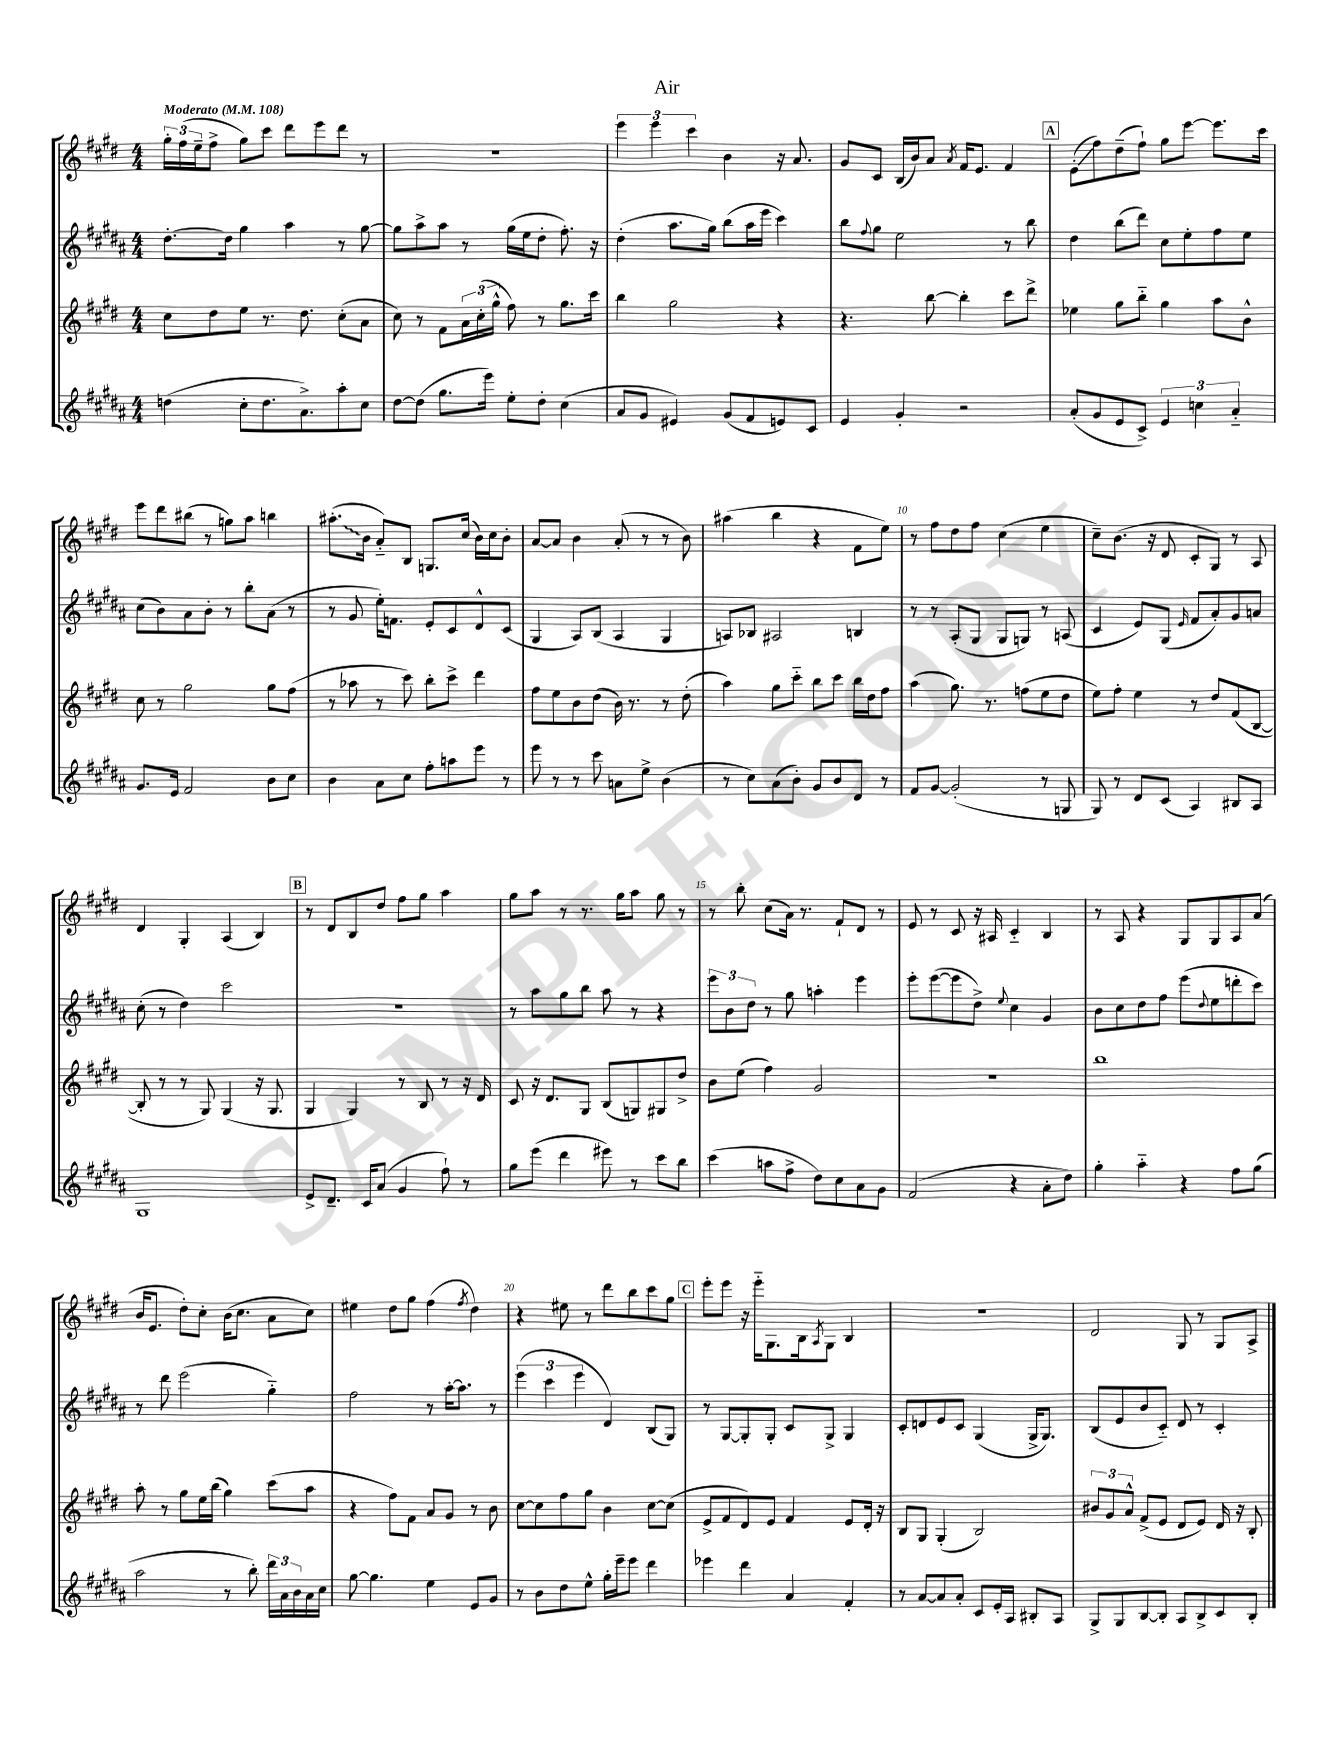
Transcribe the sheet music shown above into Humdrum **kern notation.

**kern	**kern	**kern	**kern
*staff4	*staff3	*staff2	*staff1
*clefG2	*clefG2	*clefG2	*clefG2
*k[f#c#g#d#a#]	*k[f#c#g#d#]	*k[f#c#g#d#a#]	*k[f#c#g#d#]
*M4/4	*M4/4	*M4/4	*M4/4
*MM108	*MM108	*MM108	*MM108
(4dd	8cc#	[8.dd#'	24gg#'
.	.	.	(24ff#
.	.	.	24ee~
.	8dd#	.	8ff#^
.	.	16dd#]	.
8cc#'	8ee	4gg#	8gg#)
8.dd	8.r	.	8ccc#
.	.	4aa#	8ddd#
8.a#^)	8.dd#	.	.
.	.	.	8eee
8aa#'	(8cc#'	8r	8ddd#
8cc#	8a	[8gg#	8r
=	=	=	=
[8dd#	8cc#)	8gg#]	1r
(8dd#]	8r	8aa#^	.
8.gg#	8f#	8aa#	.
.	24a	8r	.
.	(24cc#'	.	.
16eee)	.	.	.
.	24gg#^^	.	.
8ee'	8ff#)	(16gg#	.
.	.	16ee	.
8dd#'	8r	8dd#'	.
(4cc#	8.gg#	8.ff#')	.
.	16ccc#	16r	.
=	=	=	=
8a#	4bb	(4dd#'	6eee
8g#	.	.	.
.	.	.	6eee
4e#)	2gg#	8.aa#	.
.	.	.	6ccc#
.	.	16gg#)	.
(8g#	.	(8bb	4b
8f#	.	16aa#	.
.	.	16eee	.
8e)	4r	4ccc#)	16r
.	.	.	8.a
8c#	.	.	.
=	=	=	=
4e	4.r	8bb	8g#
.	.	8qqff#	.
.	.	8gg#	8c#
4g#'	.	2ee	(16B
.	.	.	16b)
.	[8bb	.	8a
.	.	.	8qa
2r	4bb']	.	16f#
.	.	.	8.e
.	8ccc#	8r	4f#
.	8ddd#^	8bb	.
=	=	=	=
(8a#'	4ee-	4dd#	(8e'
8g#	.	.	8ff#)
8e	8gg#	(8bb	(8dd#~
8c#^)	8bb'~	8ddd#)	8ff#`)
6e	4gg#	8cc#	8gg#
.	.	8ee'	[8eee
6cc	.	.	.
.	8aa	8ff#	8.eee]
6a#'~	.	.	.
.	8b^^	8ee	.
.	.	.	16ccc#
=	=	=	=
8.g#	8cc#	(8cc#	8eee
.	8r	8b)	8ddd#
16e	.	.	.
2f#	2gg#	8a#	(8bb#
.	.	8b'	8r
.	.	8r	8gg)
.	.	8bb'	8aa
8b	8gg#	(8a#	4bb
8cc#	(8ff#	8r	.
=	=	=	=
4b	8r	8r	(8.aa#'
.	8aa-	8g#	.
.	.	.	16b
8a#	8r	16ee')	8a'~)
.	.	8.f	.
8cc#	8ccc#)	.	8B
8ff#'	8bb'	8e'	8.G
8aa	8ccc#^	8c#	.
.	.	.	(16cc#
8eee	4ddd#	8d#^^	16b)
.	.	.	16cc#
8r	.	(8c#	8b'
=	=	=	=
8eee	8ff#	4G#	[8a
8r	8ee	.	8a]
8r	8b	8A#)	4b
8ccc#	(8dd#	(8B	.
8a	16b)	4A#	(8a'
.	8.r	.	.
8ee^	.	.	8r
(4b	8r	4G#	8r
.	(8dd#'	.	8b)
=	=	=	=
8r	4aa)	8A)	(4aa#
8cc#)	.	8B-	.
(8a#	8gg#	2A#	4bb
8b')	8ccc#'~	.	.
8g#	8bb	.	4r
8b	8ccc#	.	.
8d#	16bb	4B	8f#
.	16dd#	.	.
8r	8ff#	.	8ee)
=	=	=	=
8f#	(4aa	8r	8r
[8g#	.	8r	8ff#
(2g#']	8.gg#)	(8A#'	8dd#
.	.	8G#	8ff#
.	8.r	.	.
.	.	8G#	(4cc#
.	(8ff	8G)	.
8r	8ee	8r	4ee
8G	8dd#	(8A	.
=	=	=	=
8G#)	8ee)	4c#	8cc#~)
8r	8ff#'	.	(8.b
8d#	4ee	8e)	.
.	.	.	16r
(8c#	.	(8G#	8d#
.	.	16qqe	.
4A#)	8r	8f#	8c#'
.	8dd#	8a#')	8G#)
8B#	(8f#	8g#	8r
8A#	[8B	8a	8A
=	=	=	=
1G#	8B']	(8cc#'	4d#
.	8r	8r	.
.	8r	4dd#)	4G#'
.	8G#)	.	.
.	(4G#	2ccc#	(4A
.	16r	.	4B)
.	8.G#	.	.
=	=	=	=
8e^	4G#	1r	8r
8.d#~	.	.	8d#
.	4G#)	.	8B
16c#	.	.	.
(8a#	.	.	8dd#
4g#	8r	.	8ff#
.	8B	.	8gg#
8ff#`)	8r	.	4aa
8r	16r	.	.
.	16d#	.	.
=	=	=	=
8gg#	8c#	8r	8gg#
(8eee	16r	8aa#	8aa
.	8.d#	.	.
4ddd#	.	8gg#	8r
.	8G#	8bb	8.r
8eee#)	(8B	8aa#	.
.	.	.	16gg#
8r	8G)	8r	8aa
8ccc#	8G#	4r	8gg#
8bb	8dd#^	.	8r
=	=	=	=
(4ccc#	8b	12eee	8r
.	.	12b	.
.	(8ee	.	8bb'
.	.	12dd#	.
8aa	4ff#)	8r	(8cc#
8ff#^	.	8gg#	16a)
.	.	.	8.r
8dd#)	2g#	4aa'	.
8cc#	.	.	8f#`
8a#	.	4eee	8d#
8g#	.	.	8r
=	=	=	=
(2f#	1r	8eee'	8e
.	.	([8eee	8r
.	.	8eee]	8c#
.	.	8dd#^)	16r
.	.	.	16A#
.	.	8qqee	.
4r	.	4cc#	4c#'~
8a#'	.	4g#	4B
8dd#)	.	.	.
=	=	=	=
4gg#'	1bb	8b	8r
.	.	8cc#	8A
4aa#'~	.	8dd#	4r
.	.	8ff#	.
4r	.	(8eee	8G#
.	.	8qqdd#	.
.	.	8ee	8G#
8ff#	.	8ddd'	8A
(8gg#	.	8ccc#)	(8a
=	=	=	=
2aa#	8aa'	8r	16b
.	.	.	8.e
.	8r	8ddd#	.
.	8gg#	(2eee	8dd#')
.	16ee	.	8cc#'
.	(16bb	.	.
8r	4gg#)	.	(16b
.	.	.	8.cc#
8bb')	.	.	.
24ddd#	(8ccc#	4gg#'~)	8a
24a#	.	.	.
24b	.	.	.
16a#	8aa	.	8cc#)
16cc#	.	.	.
=	=	=	=
[8gg#	4r	2ff#	4ee#
4.gg#]	.	.	.
.	8ff#)	.	8dd#
.	8f#	.	8gg#
4ee	8a	8r	(4ff#
.	8g#	[16aa#'	.
.	.	8.aa#]	.
.	.	.	8qff#
8e	8r	.	4dd#)
8g#	8b	8r	.
=	=	=	=
8r	[8cc#	(6eee	4r
8b	8cc#]	.	.
.	.	6ccc#	.
8dd#	8ff#	.	8ee#
.	.	6eee	.
8ee^^	8gg#	.	8r
16gg#'	4b	4d#)	8ddd#
16eee~	.	.	.
8eee	.	.	8bb
4ddd#	[8cc#	(8B	8ccc#
.	(8cc#]	8G#)	8gg#
=	=	=	=
4eee-	8e^	8r	8eee'
.	8f#	[8G#	8eee
4ddd#	8d#)	8G#']	16r
.	.	.	16eee'~
.	8e	8G#'	8.G#
4a#	4f#	8c#	.
.	.	.	16B
.	.	.	8qA
.	.	8G#^	8G#
4f#'	8e	4G#	4B
.	16d#'	.	.
.	16r	.	.
=	=	=	=
8r	8B	8c#'	1r
[8a#	8G#	8d	.
8a#]	(4G#'	8e	.
8a#'	.	8c#	.
8c#	2B)	(4G#	.
16e'	.	.	.
16A#	.	.	.
8B#'	.	16G#^	.
.	.	8.G#)	.
8A#	.	.	.
=	=	=	=
8G#^	12b#	(8B	2d#
.	12g#	.	.
8G#	.	8e	.
.	12a^^	.	.
[8B	(8f#^	8b	.
8B']	8e	8c#'~)	.
8A#	8d#	8d#	8G#
8B^	8e)	8r	8r
8c#	16d#	4c#'	8G#
.	16r	.	.
8B'	8B'	.	8A^
==	==	==	==
*-	*-	*-	*-
